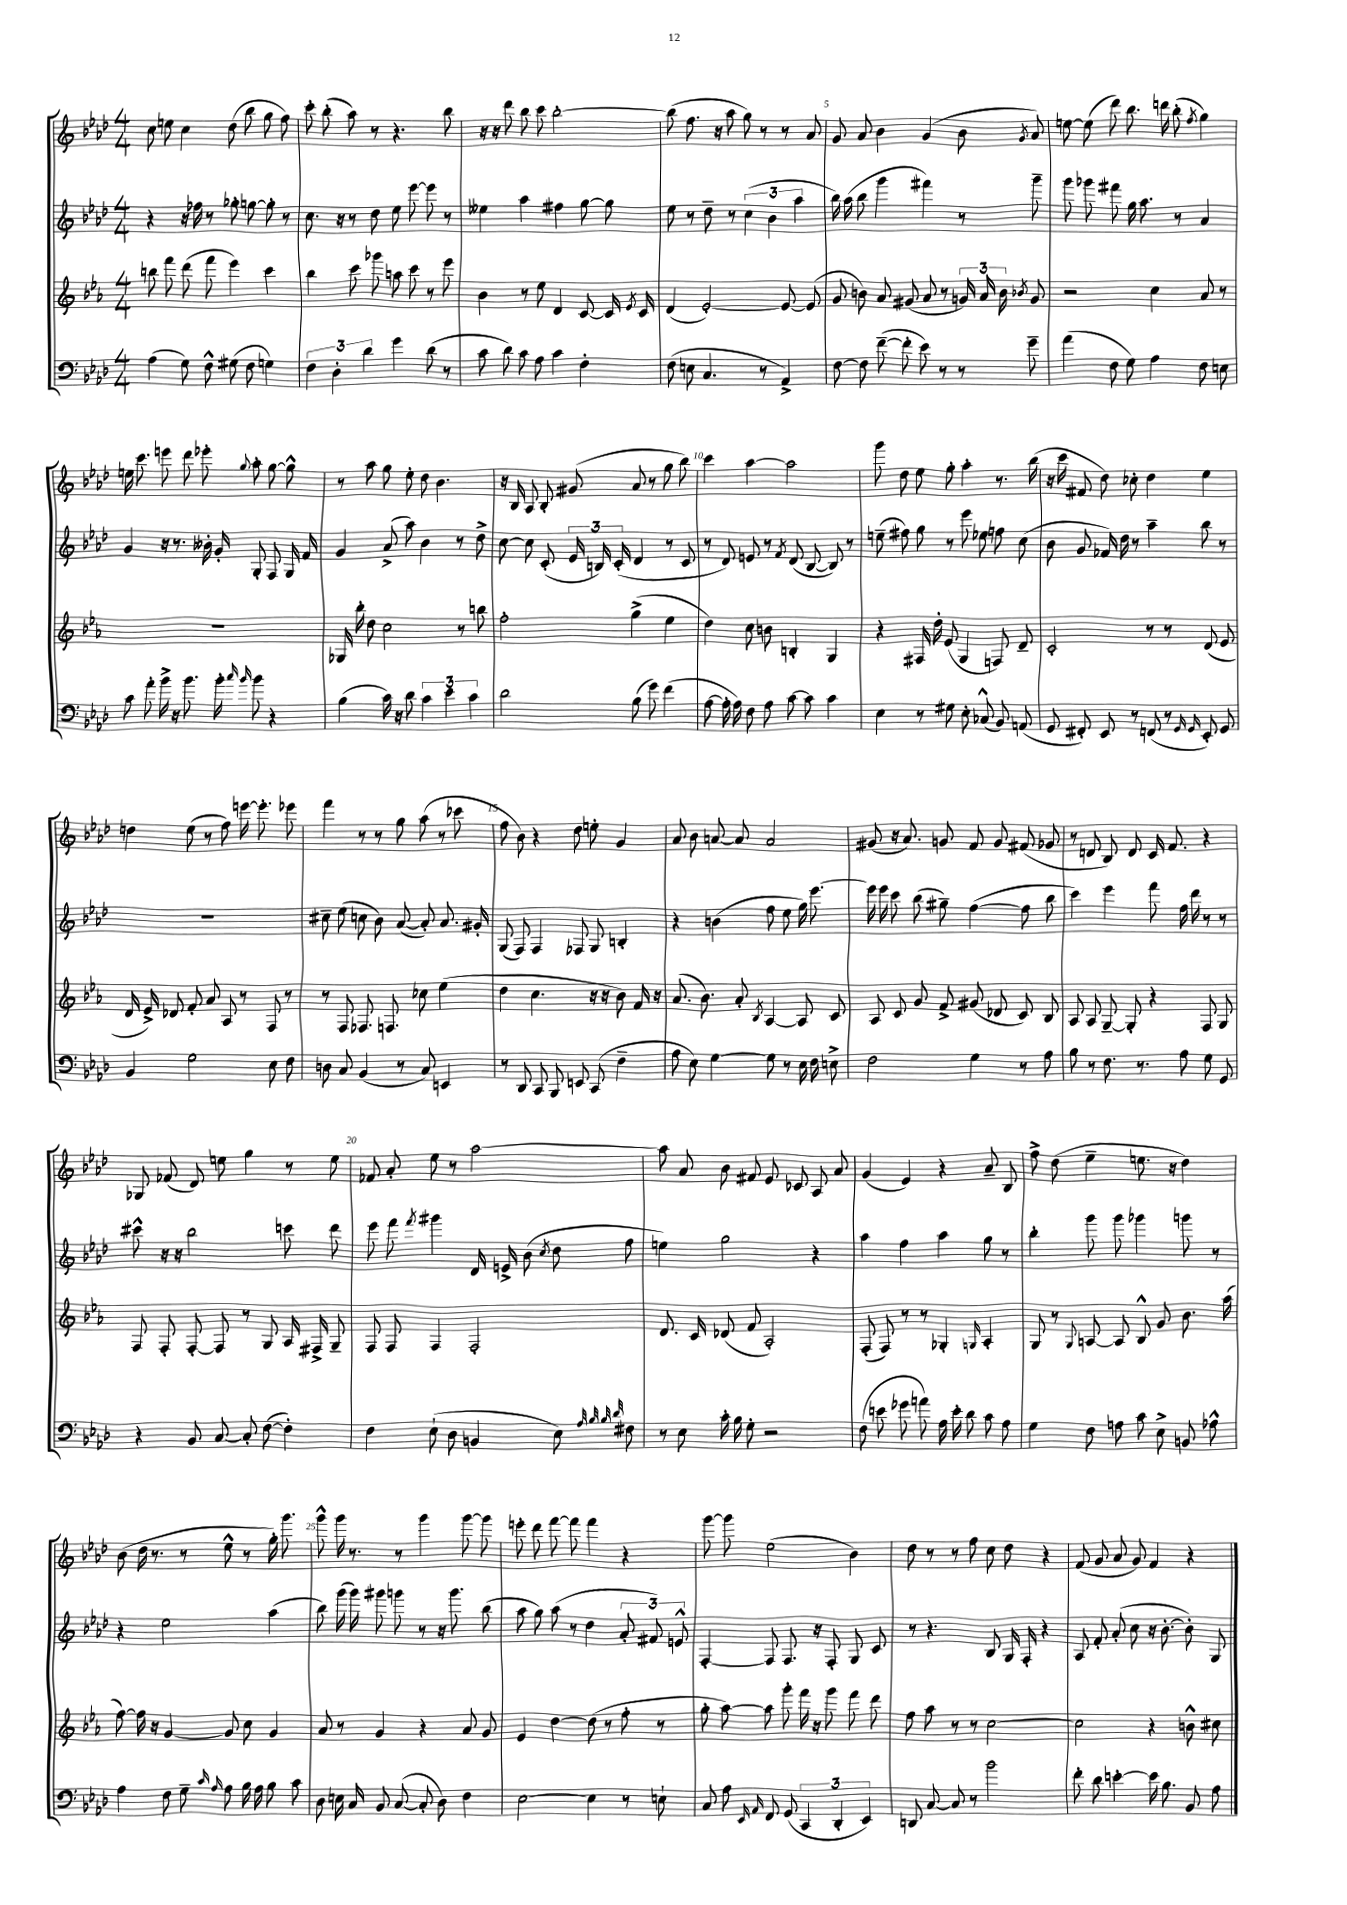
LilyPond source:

<<
\new StaffGroup <<
\new Staff = "s0" {
    \clef treble \key aes \major \numericTimeSignature \time 4/4
    \autoBeamOff c''8 e''8 c''4 des''8( bes''8 g''8 f''8) |
    c'''8-. bes''8-.( aes''8) r8 r4. bes''8 |
    r16 r16 des'''8 bes''8 c'''8 bes''2~-. |
    bes''8( f''8. r16 aes''8 g''8) r8 r8 aes'8 |
    g'8 aes'8 bes'4 g'4( bes'8 \acciaccatura { g'8 } aes'8) |
    e''8~ e''8( des'''8) bes''8. d'''16 bes''8-.( \acciaccatura { f''8 } g''4) |
    e''16 c'''8. e'''8 des'''8 ees'''8-. \appoggiatura { g''8 } aes''8-. g''8~ g''8-^ |
    r8 aes''8 g''8 ees''8-. des''8 bes'4. |
    r16 bes16 aes8 bes8-. gis'8( aes'8 r8 g''8 bes''8) |
    c'''4 aes''4~ aes''2 |
    g'''8 des''8 ees''8 g''8-. aes''4-. r8. bes''16( |
    r16 c'''16 fis'8 des''8) ces''8-. des''4 ees''4 |
    d''4 ees''8( r8 f''8) e'''16~ e'''8.-. ees'''8 |
    f'''4 r8 r8 g''8 aes''8( r8 ces'''8 |
    f''8 bes'8) r4 des''8 e''8-. g'4 |
    aes'8 bes'8 a'8~ a'8 a'2 |
    gis'8( r16 aes'8.) g'8 f'8 g'8 fis'8( ges'8 |
    r8 d'8 bes8) d'8 c'16 f'8. r4 |
    ges8 fes'8( des'8) e''8 g''4 r8 e''8 |
    fes'8 aes'8-. ees''8 r8 aes''2~ |
    aes''8 aes'8 bes'8 fis'8 ees'8 ces'8 aes8 aes'8 |
    g'4( ees'4) r4 aes'8-- bes8 |
    f''8-> des''8( ees''4-- e''8. r16 des''4) |
    bes'8( des''16 r8. r8 ees''8-^ r8 g''16-.) g'''8. |
    g'''8-^ g'''16 r8. r8 g'''4 g'''8~ g'''8 |
    e'''8-. des'''8 f'''8~ f'''8 f'''4 r4 |
    g'''8~ g'''8 ees''2( bes'4) |
    des''8 r8 r8 f''8 c''8 des''8 r4 |
    f'8( g'8 aes'8 g'8) f'4 r4 \bar "|." |
}
\new Staff = "s1" {
    \clef treble \key aes \major \numericTimeSignature \time 4/4
    \autoBeamOff r4 r16 fes''16 r8 ges''8-. g''8~ g''8-. r8 |
    c''8. r16 r8 des''8 ees''8 ees'''8~ ees'''8 r8 |
    eeses''4 aes''4 fis''4 g''8~ g''8 |
    ees''8 r8 des''8-- r8 \tuplet 3/2 { c''4( bes'4 aes''4 } |
    bes''16) aes''16( bes''8 g'''4 fis'''4) r8 g'''8-- |
    g'''8 ges'''8 fis'''8 g''16 aes''8. r8 aes'4 |
    g'4 r16 r8. beses'16-. g'16-. g8-. f8 g16 f'16 |
    g'4 aes'8->( aes''8) bes'4 r8 des''8-> |
    c''8~ c''8 c'8-.( \tuplet 3/2 { ees'16 b16) c'16-.( } des'4 r8 c'8 |
    r8 des'8) e'8 r8 \acciaccatura { f'8 } des'8( bes8~ bes8) r8 |
    e''8--( fis''8) g''8 r8 ees'''8 ees''8 f''8 c''8( |
    bes'8 g'8 fes'16) des''16 r8 aes''4-- bes''8 r8 |
    R1 |
    cis''8-- ees''8( c''8 bes'8) aes'8~( aes'8-.) aes'8. gis'16-. |
    g8( f8) f4 fes8 g8 b4-. |
    r4 b'4( f''8 ees''8 g''16) ees'''8.~ |
    ees'''16 ees'''16 c'''8 bes''8( gis''8--) f''4~( f''8 bes''8 |
    c'''4) ees'''4 f'''8 f''16 des'''16 r8 r8 |
    cis'''8-^ r16 r16 bes''2 c'''8 des'''8 |
    ees'''8 f'''8 \acciaccatura { f'''8 } gis'''4 des'16 e'16-> bes'8( \acciaccatura { c''8 } des''8 f''8 |
    e''4) g''2 r4 |
    aes''4 f''4 aes''4 g''8 r8 |
    bes''4-. g'''8 g'''8 ges'''4 g'''8 r8 |
    r4 ees''2 aes''4( |
    bes''8) g'''16( g'''16) gis'''8 g'''8 r8 r16 g'''8. bes''8( |
    aes''8 g''8) aes''8( r8 des''4 \tuplet 3/2 { aes'8-. fis'8) e'8-^ } |
    f4~-. f8 f8. r16 f8-. g8 c'8 |
    r8 r4. bes8 g16 f16-. r4 |
    aes8 f'8-. aes'8-.( c''8 r16 bes'8.~-. bes'8-.) g8 \bar "|." |
}
\new Staff = "s2" {
    \clef treble \key ees \major \numericTimeSignature \time 4/4
    \autoBeamOff b''8 f'''8 d'''8( f'''8 ees'''4) c'''4 |
    bes''4 c'''8 ges'''8 a''8 c'''8 r8 ees'''8 |
    bes'4 r8 ees''8 d'4 c'8~ c'16 \acciaccatura { ees'8 } c'16 |
    d'4( ees'2~-.) ees'8~ ees'8( |
    g'8 b'8) aes'8 gis'8( aes'8 r8 \tuplet 3/2 { g'16) aes'16 b'16 } \acciaccatura { bes'8 } g'8 |
    r2 c''4 aes'8 r8 |
    R1 |
    ges16 bes''16-. d''8 c''2 r8 b''8 |
    f''2-. g''4->( ees''4 |
    d''4) c''8 b'8 b4-. g4 |
    r4 fis16 d''16-. ees'8( g4 f8) d'8-- |
    c'2-. r8 r8 d'8( ees'8 |
    d'16 ees'16->) des'8 f'8-. aes'8 aes8 r8 f8 r8 |
    r8 f8 fes8. f8. ces''8 ees''4( |
    d''4 c''4. r16 r16 bes'8) f'16 r16 |
    aes'8.( bes'8.) aes'8-. \acciaccatura { bes8 } aes4~ aes8 c'8 |
    aes8 c'8 g'8 f'8-> gis'8( des'8 c'8) bes8 |
    aes8 aes8 g8~-- g8-. r4 f8 g8 |
    f8 f8-. f8~-. f8 r8 g8 aes16 fis16-> g8-- |
    f8 f8 f4 f2-. |
    d'8. c'16 des'8( f'8 aes2-.) |
    f8-.( f8) r8 r8 ges4-. \grace { g16 } aes4-. |
    g8 r8 \appoggiatura { g8 } a8~ a8 bes8-^ g'8 bes'8. aes''16( |
    f''8~) f''16 r16 g'4~ g'8 c''8 g'4 |
    aes'8 r8 g'4 r4 aes'8 g'8 |
    ees'4 d''4~ d''8( r8 f''8-. r8 |
    g''8-. aes''8~) aes''8 g'''8-. f'''16 r16 g'''8 f'''8 d'''8 |
    f''8 aes''8 r8 r8 c''2~ |
    c''2 r4 b'8-^ cis''8 \bar "|." |
}
\new Staff = "s3" {
    \clef bass \key aes \major \numericTimeSignature \time 4/4
    \autoBeamOff aes4( g8) f8-^ gis8( f8 g4) |
    \tuplet 3/2 { f4 des4-. des'4 } g'4 des'8( r8 |
    c'8 des'8) c'8 aes8 c'4 f4-. |
    f8( e8 c4. r8 aes,4->) |
    f8~ f8 f'8~--( f'8-. ees'8) r8 r8 g'8-- |
    aes'4( f8 g8) aes4 f8 e8 |
    c'8 aes'8-. bes'16-> r16 bes'8. bes'16-. \grace { c''16 bes'16 } bes'8 r4 |
    bes4( c'16) r16 des'8 \tuplet 3/2 { c'4 ees'4 c'4 } |
    des'2 bes8( g'8) f'4( |
    aes8~ aes16-. aes16) f8 aes8 c'8~ c'8 c'4 |
    ees4 r8 gis8 ees8-. ces8-^( bes,8) a,8( |
    g,8 fis,8-.) ees,8 r8 f,8( r8 \grace { g,16 g,16 } ees,8-.) g,8 |
    bes,4 g2 ees8 f8 |
    d8 c8 bes,4( r8 c8) e,4 |
    r8 des,8 c,8 bes,,8 e,8 c,8( f4-- |
    aes8 ees8) g4~ g8 r8 ees16 f16 e8-> |
    f2 g4 r8 aes8 |
    bes8 r8 f8. r8. aes8 g8 g,8 |
    r4 bes,8 c8~ c8-. f8~( f4-.) |
    f4 ees8-!( des8 b,4 ees8) \grace { aes32 bes32 bes32 des'32 } fis8 |
    r8 ees8 c'16-. bes16 g8-. r2 |
    f8( e'8 ges'8 a'8) aes16 e'16-. des'8 c'8 aes8 |
    g4 f8 a8 c'8 ees8-> b,8 aes8-^ |
    aes4 f8 g8-- \grace { c'16 aes16 } aes8 bes16 aes16 bes8 c'8 |
    des8 e16 c16 bes,8 c8~( c8-. des8) f4 |
    ees2~ ees4 r8 e8-! |
    c8 aes8 \grace { ees,16 aes,16 } f,8 g,8( \tuplet 3/2 { c,4 des,4-. ees,4) } |
    d,8 c8~ c8 r8 bes'2 |
    f'8-. des'8 e'4~-. e'16 bes8. bes,8 aes8 \bar "|." |
}
>>
>>
\layout { \context { \Score \override BarNumber.break-visibility = ##(#f #t #t) barNumberVisibility = #(every-nth-bar-number-visible 5) } }
